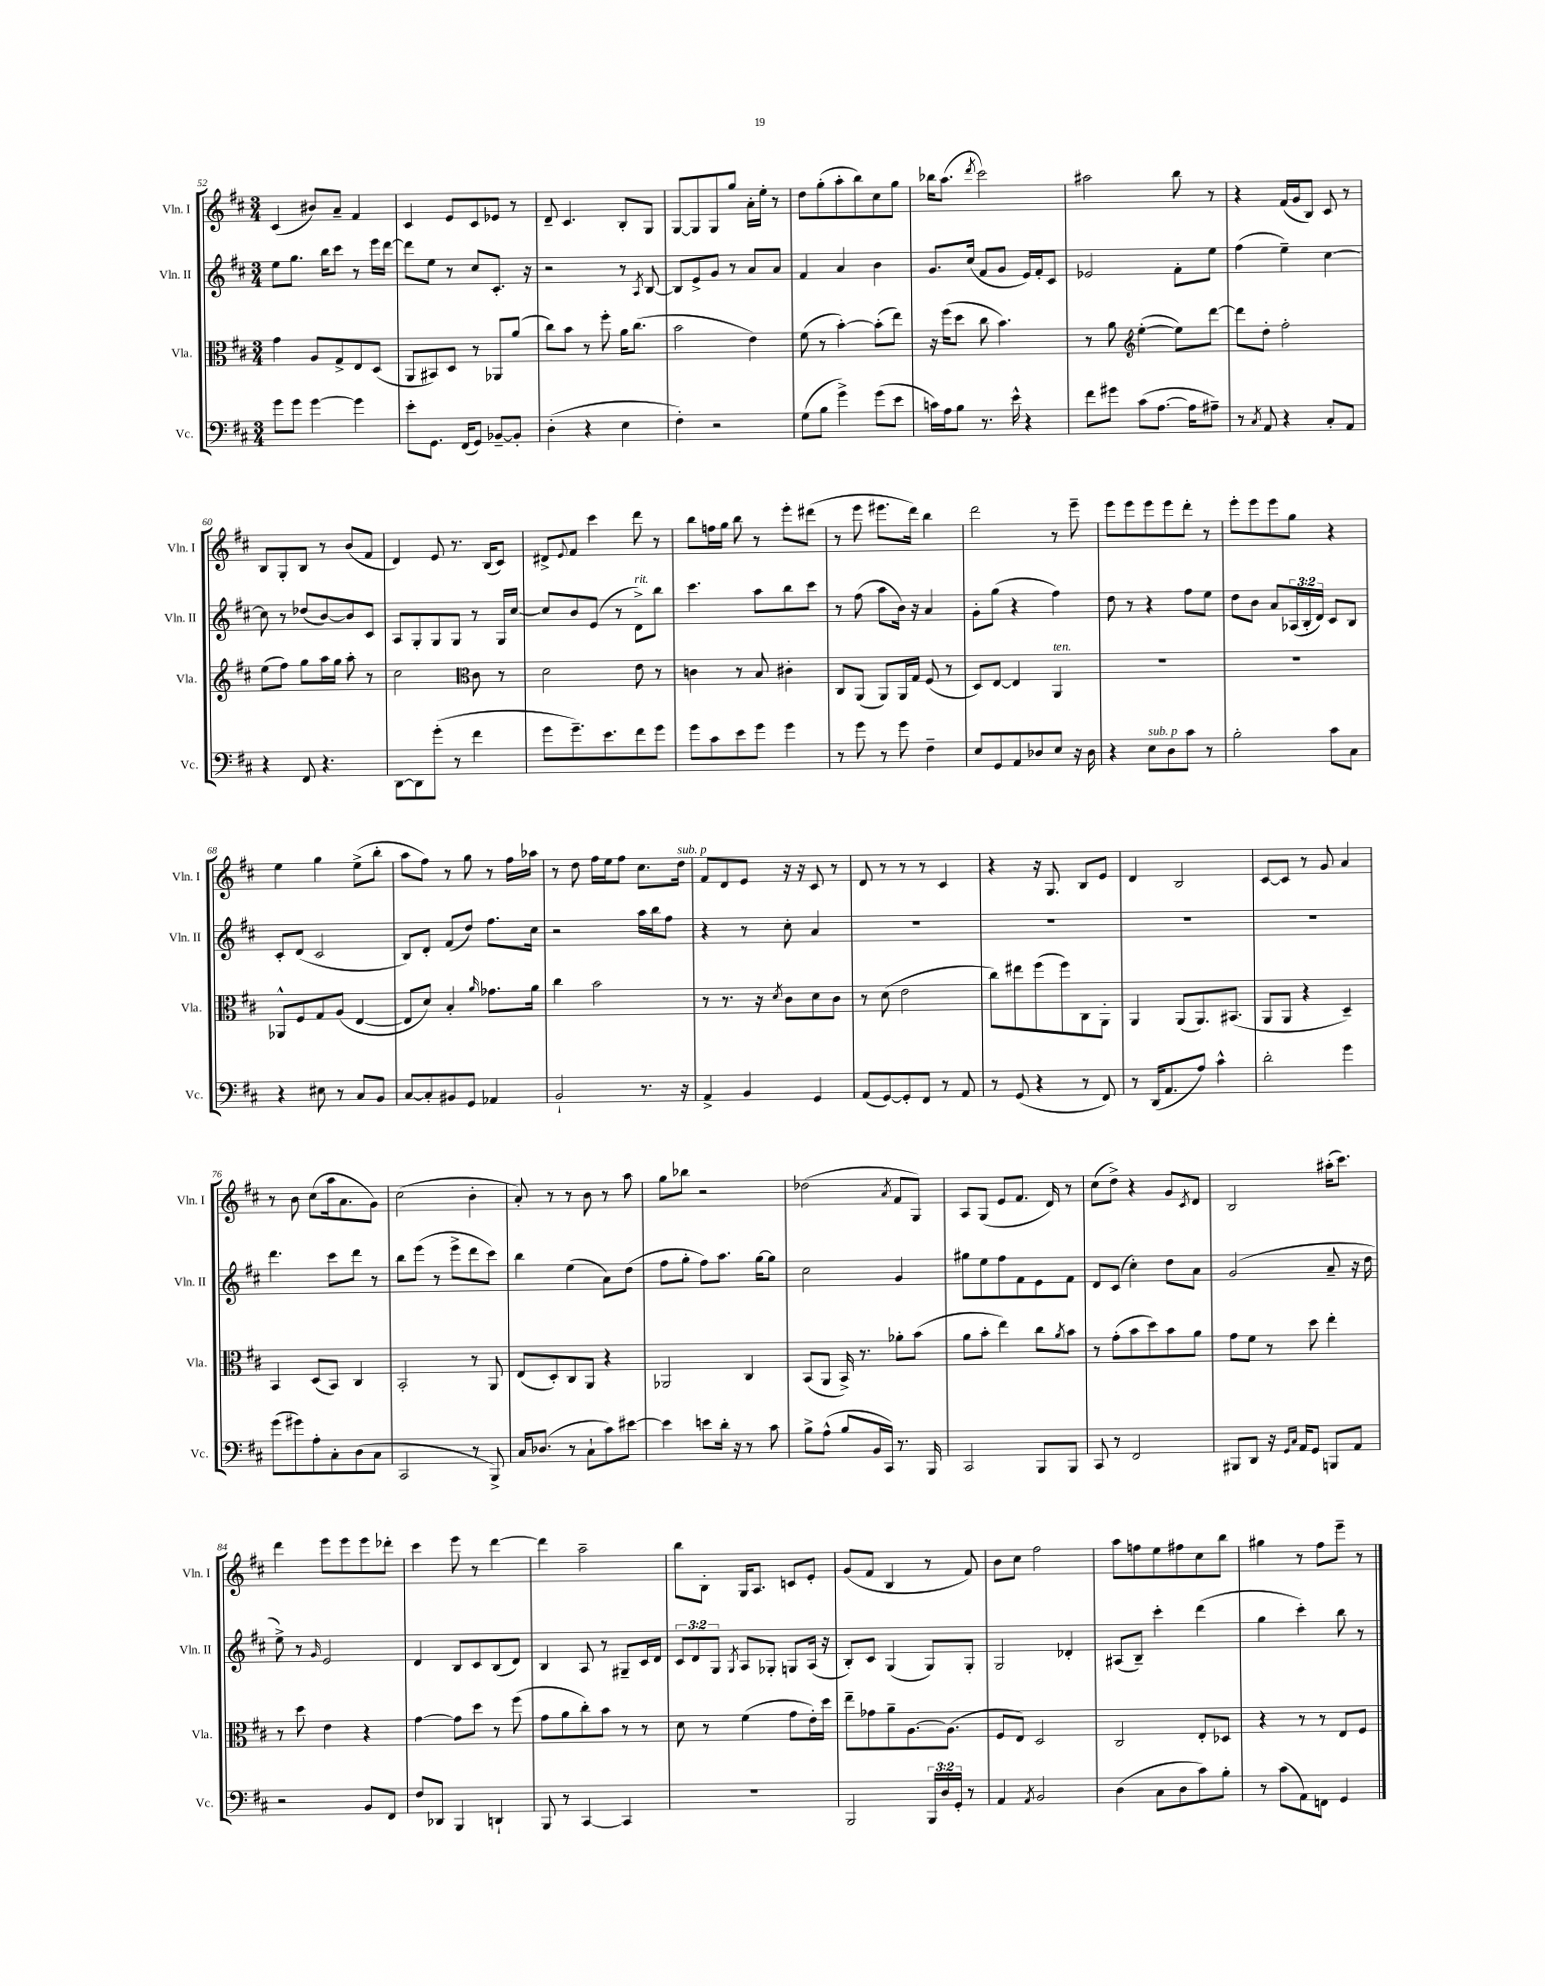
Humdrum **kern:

**kern	**kern	**kern	**kern
*staff4	*staff3	*staff2	*staff1
*clefF4	*clefC3	*clefG2	*clefG2
*k[f#c#]	*k[f#c#]	*k[f#c#]	*k[f#c#]
*M3/4	*M3/4	*M3/4	*M3/4
8g	4g	8ee	(4c#
8g	.	8.gg	.
[4g	8A	.	8b#)
.	.	16bb	.
.	8G^	8ccc#	8a~
4g]	8E	8r	4f#
.	(8D	16eee	.
.	.	[16ddd	.
=	=	=	=
8e'	8AA	8ddd]	4c#
8.GG	8BB#)	8ee	.
.	8D	8r	8e
(16FF#	.	.	.
8GG)	8r	8cc#	8c#
[8BB-~	8AA-	8.c#'	8e-
8BB-']	(8a	.	8r
.	.	16r	.
=	=	=	=
(4D'	8cc#)	2r	8d~
.	8b	.	4.c#
4r	8r	.	.
.	8ff#'	.	.
4E	16a	8r	8B'
.	(8.cc#	.	.
.	.	8qA	.
.	.	[8B	8G
=	=	=	=
4F#')	2b	8B]	[8G
.	.	8e^	8G]
2r	.	8g	8G
.	.	8r	8gg
.	4e)	8a	16a'
.	.	.	16ee'
.	.	8a	8r
=	=	=	=
(8G	(8f#	4f#	8dd
8B	8r	.	(8gg'
4g^)	[4b')	4a	8aa'
.	.	.	8bb)
(8g	(8b']	4b	8cc#
8e	8ee)	.	8gg
=	=	=	=
16c)	16r	8.g	16bb-
16A	(16ff#	.	(8.aa
8B	8dd	.	.
.	.	(16cc#	.
.	.	.	8qddd
8.r	8cc#	8f#	2ccc#)
.	4.b)	8g	.
16e^^	.	.	.
4r	.	16e)	.
.	.	16f#'	.
.	.	8c#	.
=	=	=	=
8f#	8r	2e-	2aa#
8g#	8a	.	.
*	*clefG2	*	*
(8c#	([4ee'	.	.
[8.A	.	.	.
.	8ee])	8f#'	8bb
16A]	.	.	.
8A#~)	[8ddd	8ee	8r
=	=	=	=
8r	8ddd]	(4ff#	4r
8qC#	.	.	.
8AA	8dd'	.	.
4r	2ff#'	4ee~)	(16f#
.	.	.	16g
.	.	.	8B)
8C#'	.	[4cc#	8c#
8AA	.	.	8r
=	=	=	=
4r	(8ee	8cc#]	8B
.	8ff#)	8r	8G'
8FF#	8gg	(8dd-	8B
4.r	16aa	[8b)	8r
.	16gg	.	.
.	8aa'	8b]	(8b
.	8r	8c#	8f#
=	=	=	=
[8DD	2cc#	8A	4d)
8DD]	.	8G'	.
(8g'	.	8G	8e
8r	.	8G	8.r
*	*clefC3	*	*
4f#	8c#	8r	.
.	.	.	(16B
.	8r	16G	8c#)
.	.	[16cc#	.
=	=	=	=
8g	2d	8cc#]	8d#^
.	.	.	8qqe
8.g~)	.	8b	8f#
.	.	(8e	4ccc#
8.e	.	.	.
.	.	8r	.
8f#	8e	8d^)	8ddd
8g	8r	8bb	8r
=	=	=	=
8g	4c	4.ccc#	8bb
8c#	.	.	16ff
.	.	.	16gg
8e	8r	.	8bb
8g	8B	8aa	8r
4g	4c#'	8bb	8eee'
.	.	8ccc#	(8ddd#
=	=	=	=
8r	8C#	8r	8r
8g	(8AA	(8ff#	8eee
8r	8AA)	8aa	8.eee#
8g	16AA	16b)	.
.	16G	16r	16ddd)
4F#~	(8F#	4a	4bb
.	8r	.	.
=	=	=	=
8E	8D)	8g'	2ddd
8GG	[8E	(8gg	.
8AA	4E]	4r	.
8D-	.	.	.
8E	4AA	4ff#)	8r
16r	.	.	8eee~
16D-	.	.	.
=	=	=	=
4r	2.r	8dd	8eee
.	.	8r	8eee
8E	.	4r	8eee
8D	.	.	8eee
8c#	.	8ff#	8ddd'
8r	.	8ee	8r
=	=	=	=
2B'	2.r	8dd	8eee'
.	.	8b	8eee
.	.	8a	8eee
.	.	(24A-	8gg
.	.	24B'	.
.	.	24d)	.
8c#	.	8c#	4r
8C#	.	8B	.
=	=	=	=
4r	8AA-^^	8c#'	4ee
.	8F#	(8d	.
8E#	8G	2c#	4gg
8r	(8A	.	.
8C#	[4E	.	(8ee^
8BB	.	.	8bb'
=	=	=	=
[8C#	8E]	8B)	8aa
8C#']	8d)	8d'	8ff#)
8BB#	4B'	(8f#	8r
8GG	.	8dd)	8gg
.	16qqa	.	.
4AA-	8.g-	8.ff#	8r
.	.	.	16ff#
.	16a	16cc#	16aa-
=	=	=	=
2BB`	4cc#	2r	8r
.	.	.	8dd
.	2b	.	16ff#
.	.	.	16ee
.	.	.	8ff#
8.r	.	16aa	8.cc#
.	.	16bb	.
.	.	8ff#	.
16r	.	.	16dd
=	=	=	=
4AA^	8r	4r	8f#
.	8.r	.	8d
4BB	.	8r	8e
.	16r	.	.
.	8qd	.	.
.	8c#	8cc#'	16r
.	.	.	16r
4GG	8d	4a	8c#
.	8c#	.	8r
=	=	=	=
(8AA	8r	2.r	8d
[8GG)	(8d	.	8r
8GG']	2e	.	8r
8FF#	.	.	8r
8r	.	.	4c#
8AA	.	.	.
=	=	=	=
8r	8cc#)	2.r	4r
(8GG	8ee#	.	.
4r	(8ff#	.	16r
.	.	.	8.G
.	8ff#)	.	.
8r	8C#	.	8B
8FF#)	8AA'	.	8e
=	=	=	=
8r	4AA	2.r	4d
(16DD	.	.	.
8.AA	.	.	.
.	(8AA	.	2B
8A)	8.AA)	.	.
4c#^^	.	.	.
.	(8.BB#	.	.
=	=	=	=
2d'	8AA	2.r	[8c#
.	8AA	.	8c#]
.	4r	.	8r
.	.	.	8g
4g	4D~)	.	4a
=	=	=	=
(8g	4BB	4.ddd	8r
8g#)	.	.	8b
8A'	(8D	.	(8cc#
8C#'	8BB)	8ccc#	16aa
.	.	.	8.a
(8D	4C#	8ddd	.
8C#	.	8r	8g)
=	=	=	=
2CC#	2BB'	8bb	(2cc#
.	.	(8eee	.
.	.	8r	.
.	.	8eee^	.
8r	8r	8ddd	4b'
8BBB^)	8AA	8ccc#)	.
=	=	=	=
16C#	(8E	4bb	8a')
(8.D-	.	.	.
.	8D')	.	8r
8r	8C#	(4ee	8r
8C#`	8AA	.	8b
8c#)	4r	8a)	8r
[8e#	.	(8dd	8aa
=	=	=	=
4e#]	2AA-	8ff#	8gg
.	.	8gg'	8bb-
8e	.	8ff#)	2r
16d'	.	8.aa	.
16r	.	.	.
8r	4C#	.	.
.	.	[16gg	.
8c#	.	8gg]	.
=	=	=	=
8B^	(8BB	2cc#	(2dd-
(8A^^	8AA	.	.
8B	16BB^)	.	.
.	8.r	.	.
16BB	.	.	.
16CC#)	.	.	.
.	.	.	8qa
8.r	8a-'	4g	8f#
.	(8b	.	8G)
16BBB	.	.	.
=	=	=	=
2CC#	8a	8gg#	8A
.	8b'	8ee	(8G
.	4ee)	8ff#	8e
.	.	8f#	8.f#
8BBB	8cc#	8e	.
.	.	.	16d)
.	8qa	.	.
8BBB	8b	8f#	8r
=	=	=	=
8CC#	8r	8d	(8cc#
8r	(8g'	(8c#	8dd^)
2FF#	8b	4cc#')	4r
.	8dd)	.	.
.	8b	8dd	8g
.	.	.	8qc#
.	8a	8a	8d
=	=	=	=
8BBB#	8g	(2g	2B
8DD	8f#	.	.
16r	8r	.	.
16qqGG	.	.	.
16qqC#	.	.	.
16AA	.	.	.
8GG	8dd	.	.
8BBB	4ee'	8a~	(16aa#'
.	.	.	8.ccc#)
8AA	.	16r	.
.	.	16dd	.
=	=	=	=
2r	8r	8ee^)	4ddd
.	8dd	8r	.
.	.	16qqg	.
.	4e	2e	8eee
.	.	.	8eee
8BB	4r	.	8eee
8FF#	.	.	8ddd-'
=	=	=	=
8F#	[4g	4d	4ccc#
8DD-	.	.	.
4BBB	8g]	8B	8eee
.	8dd	8c#	8r
4DD`	8r	(8B	[4ddd
.	(8ff#	8d)	.
=	=	=	=
8BBB	8g	4B	4ddd]
8r	8a	.	.
[4CC#	8cc#')	8A	2aa~
.	8b	8r	.
4CC#]	8r	8G#~	.
.	8r	16c#	.
.	.	16d	.
=	=	=	=
2.r	8d	12c#	8bb
.	.	12d	.
.	8r	.	8B'
.	.	12G	.
.	.	8qG	.
.	(4f#	8A	16G
.	.	.	8.A
.	.	8G-'	.
.	8g	8G	8c
.	16e')	(16A	8e'
.	16dd	16r	.
=	=	=	=
2BBB	8ee~	8B')	(8g
.	8g-	8c#	8f#
.	8a~	(4G	4B
.	[8.A	.	.
24BBB	.	8G)	8r
24D	.	.	.
.	(8.A]	.	.
24GG'	.	.	.
8r	.	8G'	8f#)
=	=	=	=
4AA	8F#	2G	8b
.	8E)	.	8cc#
8qAA	.	.	.
2BB	2D	.	2ff#
.	.	4d-'	.
=	=	=	=
(4D	2C#	(8A#	8aa
.	.	8B~)	8ff
8C#	.	4ccc#'	8ee
8D	.	.	8ff#
8c#)	8E'	(4ddd	8cc#
8B'	8D-	.	8bb
=	=	=	=
8r	4r	4gg	4gg#
(8c#	.	.	.
8AA)	8r	4ccc#')	8r
8FF	8r	.	8ff#
4GG	8E	8bb	8eee~
.	8F#	8r	8r
==	==	==	==
*-	*-	*-	*-
